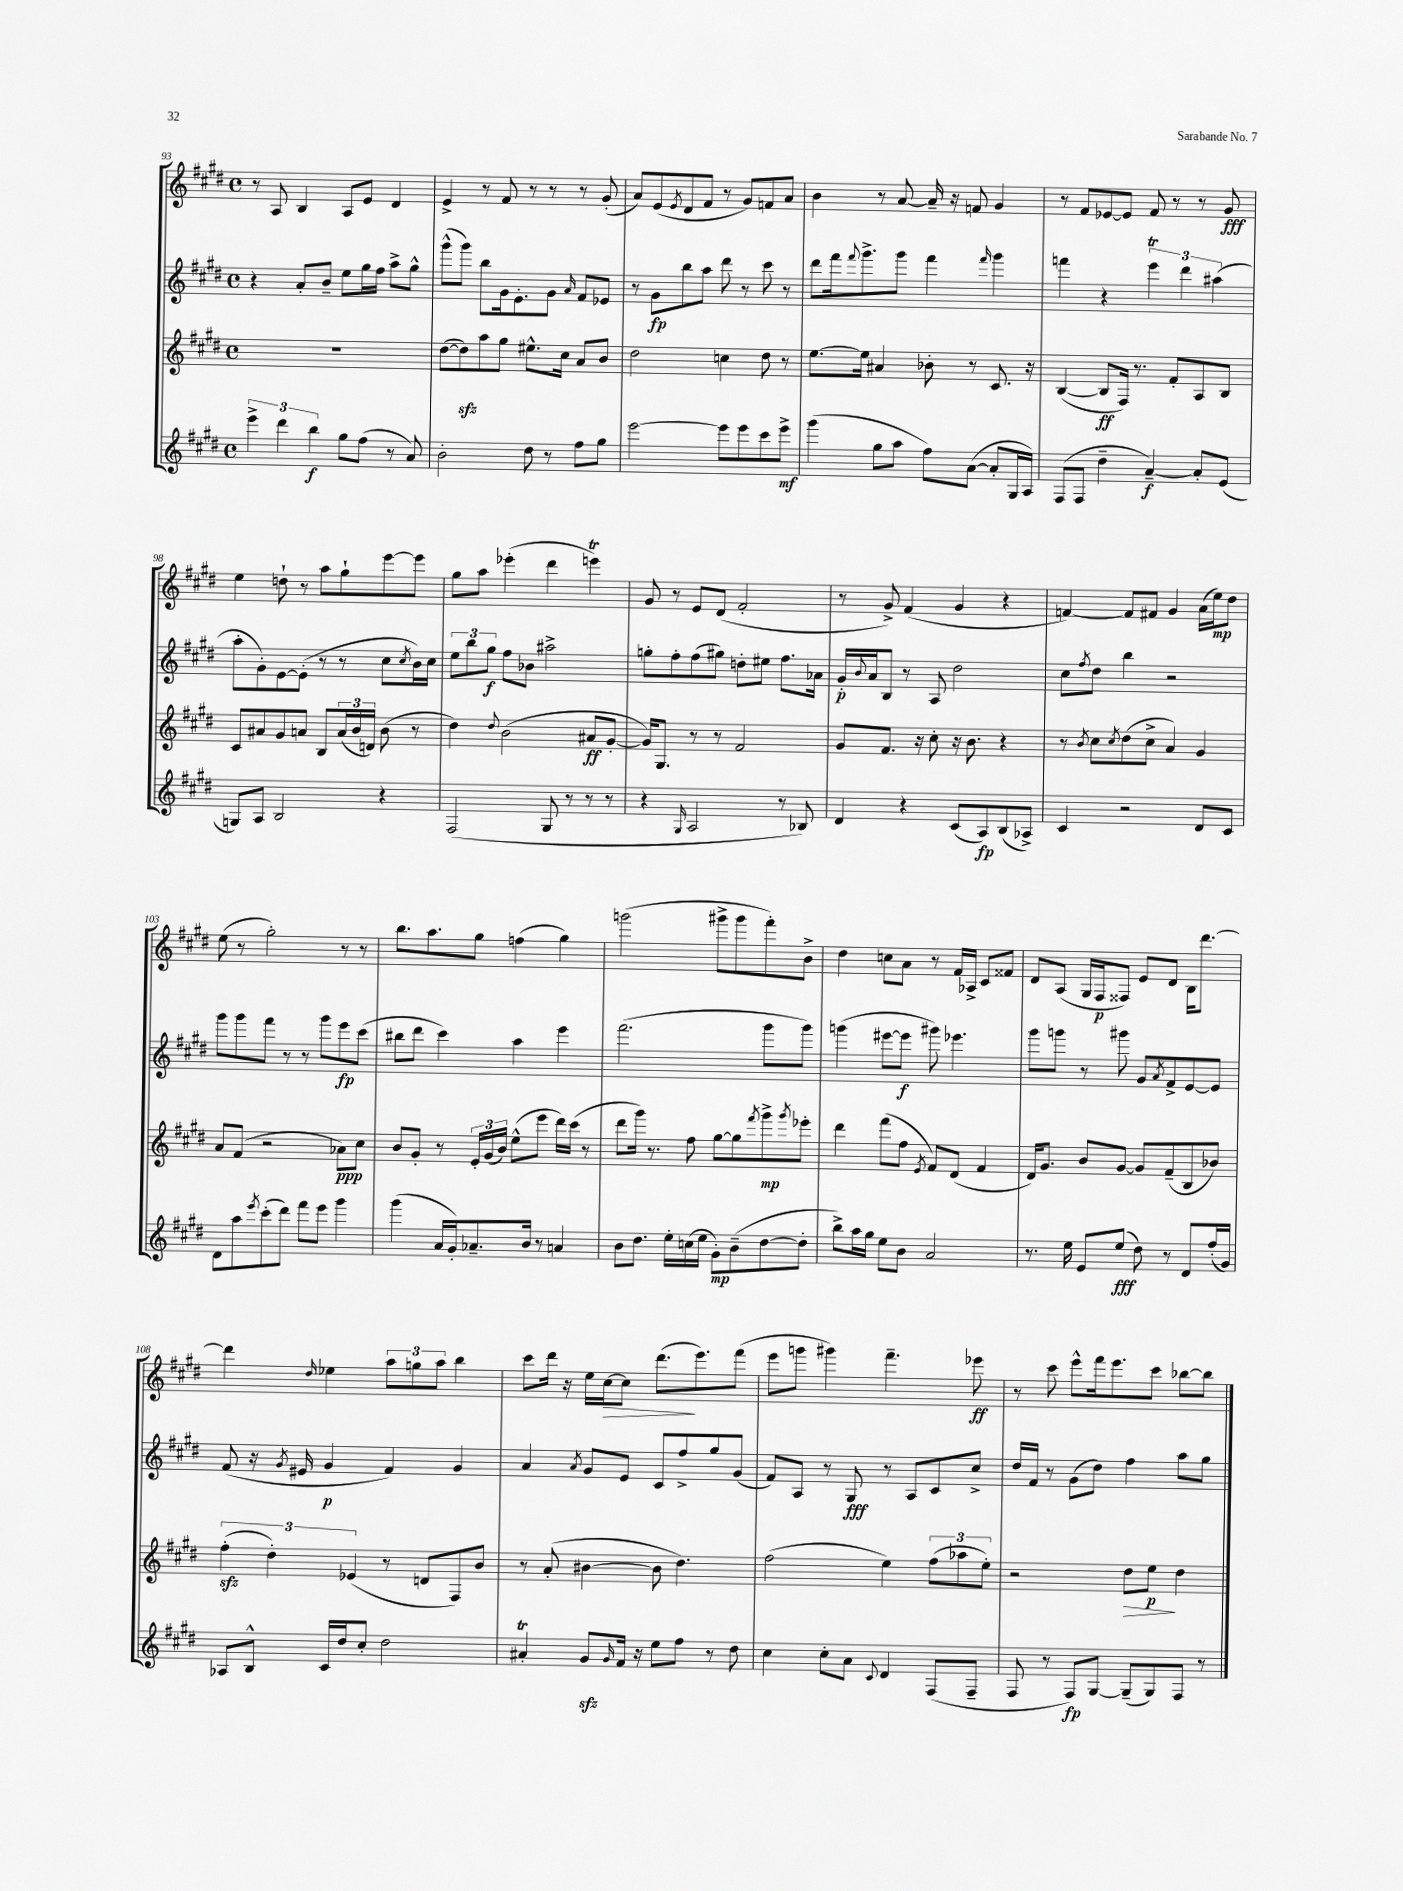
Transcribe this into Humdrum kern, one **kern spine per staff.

**kern	**kern	**kern	**kern
*staff4	*staff3	*staff2	*staff1
*clefG2	*clefG2	*clefG2	*clefG2
*k[f#c#g#d#]	*k[f#c#g#d#]	*k[f#c#g#d#]	*k[f#c#g#d#]
*M4/4	*M4/4	*M4/4	*M4/4
*met(c)	*met(c)	*met(c)	*met(c)
6eee^\	1r	4r	8r
.	.	.	8A/
6ddd#\	.	.	.
.	.	8a'/L	4B/
6bb\	.	.	.
.	.	8b~/J	.
8gg#\L	.	8ee\L	8A/L
(8ff#\J	.	16gg#\L	8e/J
.	.	16ff#\JJ	.
8r	.	8aa^\L	4d#/
8a/)	.	8gg#^^\J	.
=	=	=	=
2b'\	([8dd#\L	(8ggg#^^\L	4e^/
.	8dd#\])	8ggg#\J)	.
.	8aa\	8bb\L	8r
.	8gg#\J	16g#\k	8f#/
.	.	8.e'\	.
8dd#\	8.ee#^^\L	.	8r
8r	.	8g#\J	8r
.	16cc#\Jk	.	.
.	.	16qqa/	.
8ff#\L	8a/L	8f#/L	8r
8gg#\J	8b/J	8e-/J	(8g#'/
=	=	=	=
[2eee\	2dd#\	8r	8a/L)
.	.	8g#\L	(8e/
.	.	.	8qe/
.	.	8bb\	8d#/
.	.	8aa\J	8f#/J
8eee\]L	4cc\	8ddd#\	8r
8eee\	.	8r	8g#/L)
8ccc#\	8dd#\	8ccc#\	8f/
8eee^\J	8r	8r	8a/J
=	=	=	=
(4ggg#\	[8.ee\L	8ddd#\L	4b\
.	.	16fff#\k	.
.	.	8qqfff#/	.
.	16ee\]Jk	8.ggg#^\	.
8gg#\L	4a#/	.	8r
8aa\J	.	8ggg#\J	[8a/
8ff#\L)	8b-'\	4fff#\	16a~/]
.	.	.	16r
([8a\J	8r	.	8f/
.	.	16qqfff#/	.
8a'/]L	8.c#/	4ggg#\	4g#/
16G#/L	.	.	.
16A/JJ)	16r	.	.
=	=	=	=
(8F#/L	([4B/	4fff\	8r
8F#/J	.	.	8f#/L
4dd#~\	8B/]L	4r	[8e-/
.	16F#/Jk)	.	8e-/]J
.	8.r	.	.
[4a~/)	.	6eee\	8f#/
.	8f#'/L	.	8r
.	.	6ddd#\	.
8a'/]L	8A/	.	8r
.	.	(6aa#\	.
(8e/J	8B/J	.	8g#/
=	=	=	=
8G/L)	8c#/L	8aa'\L	4ee\
8A/J	8a#/	8g#'\)	.
2B/	8g#/	[8e\	8dd`\
.	8a/J	(8e'\]J	8r
.	8B/L	8r	8aa\L
.	(24a/L	8r	8gg#`\
.	24b/	.	.
.	24d/JJ)	.	.
4r	(8b\	8cc#\L	[8eee\
.	.	8qcc#/	.
.	8r	16b\L)	8eee\]J
.	.	16cc#\JJ	.
=	=	=	=
(2F#/	4dd#\)	12ee\L	8gg#\L
.	.	12bb\	.
.	.	.	8aa\J
.	.	12gg#\J	.
.	8qqdd#/	.	.
.	(2b\	8ff#\L	(4eee-'\
.	.	8b-\J	.
8G#/	.	2aa#^\	4ddd#\
8r	.	.	.
8r	8a#/L	.	4eee\)
8r	[8g#'/J	.	.
=	=	=	=
4r	16g#/]LK)	8gg'\L	8g#/
.	8.G#/J	.	.
.	.	8ff#'\	8r
16qqG#/	.	.	.
2A/	8r	(8ff#\	8e/L
.	8r	8gg#\J)	(8d#/J
.	2f#/	8dd'\L	2f#'/
.	.	8ee#\J	.
8r	.	8.ff#\L	.
8B-/)	.	.	.
.	.	16a-\Jk	.
=	=	=	=
4d#/	8g#/L	16g#'/LL	8r
.	.	8qqb/	.
.	.	16a/J	.
.	8.f#/J	8B/J	8g#^/)
4r	.	8r	(4f#/
.	16r	.	.
.	8cc#'\	8A/	.
(8c#/L	16r	2dd#\	4g#/
.	8.b\	.	.
8A/)	.	.	.
(8B/	4r	.	4r
8A-^/J)	.	.	.
=	=	=	=
4c#/	8r	8cc#\L	[4f/)
.	8qb/	8qff#/	.
.	8cc#\L	8dd#\J	.
.	8qcc#/	.	.
2r	(8dd#\	4bb\	8f/]L
.	8cc#^\J	.	8f#/J
.	4a/)	2r	4g#/
8d#/L	4g#/	.	(16a\LL
.	.	.	16ee\J)
8c#/J	.	.	8dd#\J
=	=	=	=
8d#\L	8a/L	8ggg#\L	(8ee\
8aa\	(8f#/J	8ggg#\	8r
8qeee/	.	.	.
(8ccc#'\	2r	8fff#\J	2gg#'\)
8ddd#\J)	.	8r	.
8fff#\L	.	8r	.
8eee\J	.	8ggg#\L	.
4ggg#\	8a-\L)	8eee\	8r
.	8cc#\J	(8ccc#\J	8r
=	=	=	=
(4ggg#\	8b/L	8bb#\L	8.bb\L
.	8g#'/J	8ddd#\J	.
.	.	.	8.aa\
16a/LL	8r	4ccc#\)	.
16g#'/J)	.	.	.
8.a-~/	24e'/LL	.	8gg#\J
.	(24g#/	.	.
.	24b/JJ)	.	.
.	(8ee^^\L	4aa\	(4ff\
16b/Jk	.	.	.
8r	8eee\J	.	.
4a/	16ddd#\LL)	4eee\	4gg#\)
.	(16ccc#\JJ	.	.
.	8r	.	.
=	=	=	=
8b\L	8ddd#\L	(2.fff#\	(2ggg\
8.dd#\J	16ggg#\Jk)	.	.
.	8.r	.	.
16ee'\LL	.	.	.
(16cc\	8ff#\	.	.
16ee\JJ	.	.	.
8g#'\L)	[8gg#\L	.	8ggg#^\L
(8b~\	8gg#\]	.	8ggg#\
.	8qfff#/	.	.
[8dd#\	8ggg#^\	8ggg#\L	8fff#'\)
.	8qggg#/	.	.
8dd#'\]J	8eee-'\J	8ggg#\J)	8b^\J
=	=	=	=
8bb^\L)	4ddd#\	(4ggg\	4dd#\
16aa\L	.	.	.
16gg#\JJ	.	.	.
8ee\L	(8fff#\L	[8eee#\L	8cc\L
8b\J	8ff#\J	8eee#\]J	8a\J
.	8qe/	.	.
2a/	8f#/L)	8ggg#\)	8r
.	(8d#/J	4.eee-\	16f#/LL
.	.	.	16A-^/JJ
.	4f#/	.	8c#/L
.	.	.	8f##/J
=	=	=	=
8.r	16d#/LK)	8ggg#\L	8d#/L
.	8.g#/J	.	.
.	.	8ggg\J	(8A/J
16ee\	.	.	.
8e/L	8b/L	8r	16G#/LL
.	.	.	16F#/J
(8ee/J	[8g#/J	8ggg#\	8F##/J)
8dd#\)	8g#/]L	8g#/L	8e/L
.	.	8qa/	.
8r	(8f#~/	8f#^/	8d#/J
8d#/L	8B/	[8e/	16B\LK
.	.	.	[8.ddd#\J
(16ff#'/L	8b-/J)	8e/]J	.
16g#/JJ)	.	.	.
=	=	=	=
8A-/L	(6ff#'\	(8f#/	4ddd#\]
8B^^/J	.	16r	.
.	6dd#'\)	.	.
.	.	8qg#/	.
.	.	16e#/	.
.	.	.	16qqdd#/
16c#/LL	.	4g#/	4ee-\
16dd#/J	.	.	.
.	(6e-/	.	.
8cc#'/J	.	.	.
2dd#\	8r	4f#/)	12aa\L
.	.	.	12gg\
.	8d/L	.	.
.	.	.	12aa\J
.	8F#/)	4g#/	4bb\
.	8b/J	.	.
=	=	=	=
4a#'/	8r	4a/	8ccc#\L
.	(8a'/	.	16ddd#\Jk
.	.	.	16r
.	.	8qa/	.
8g#/L	[4b#\	8g#/L	16ee\LL
.	.	.	[16cc#\J
16qqg#/	.	.	.
16f#/Jk	.	8e/J	8cc#\]J
16r	.	.	.
8ee\L	8b#\]	8c#/L	(8.ddd#\L
8ff#\J	4.dd#\)	8ff#^/	.
.	.	.	8.eee\)
8r	.	8gg#/	.
8dd#\	.	(8g#/J	(8fff#\J
=	=	=	=
4cc#\	(2ff#\	8f#/L)	8eee\L
.	.	8A/J	8ggg\J
8cc#'\L	.	8r	4ggg#\)
8a\J	.	8G#/	.
8qqc#/	.	.	.
4d#/	4ee\)	8r	4.fff#~\
.	.	8A/L	.
(8F#/L	(12ff#\L	8c#/	.
.	12aa-\	.	.
8F#~/J	.	8cc#^/J	8eee-\
.	12ee'\J)	.	.
=	=	=	=
8F#/	2r	16dd#/LL	8r
.	.	16f#/JJ	.
8r	.	8r	8ccc#\
8F#/L)	.	(8g#\L	8eee^^\L
[8G#/J	.	8dd#\J)	16fff#\k
.	.	.	8.eee\
(8G#~/]L	8dd#\L	4ff#\	.
8G#/)	8ee\J	.	8ccc#\J
8F#/J	4dd#\	8aa\L	[8bb-\L
8r	.	8gg#\J	8bb-\]J
==	==	==	==
*-	*-	*-	*-
